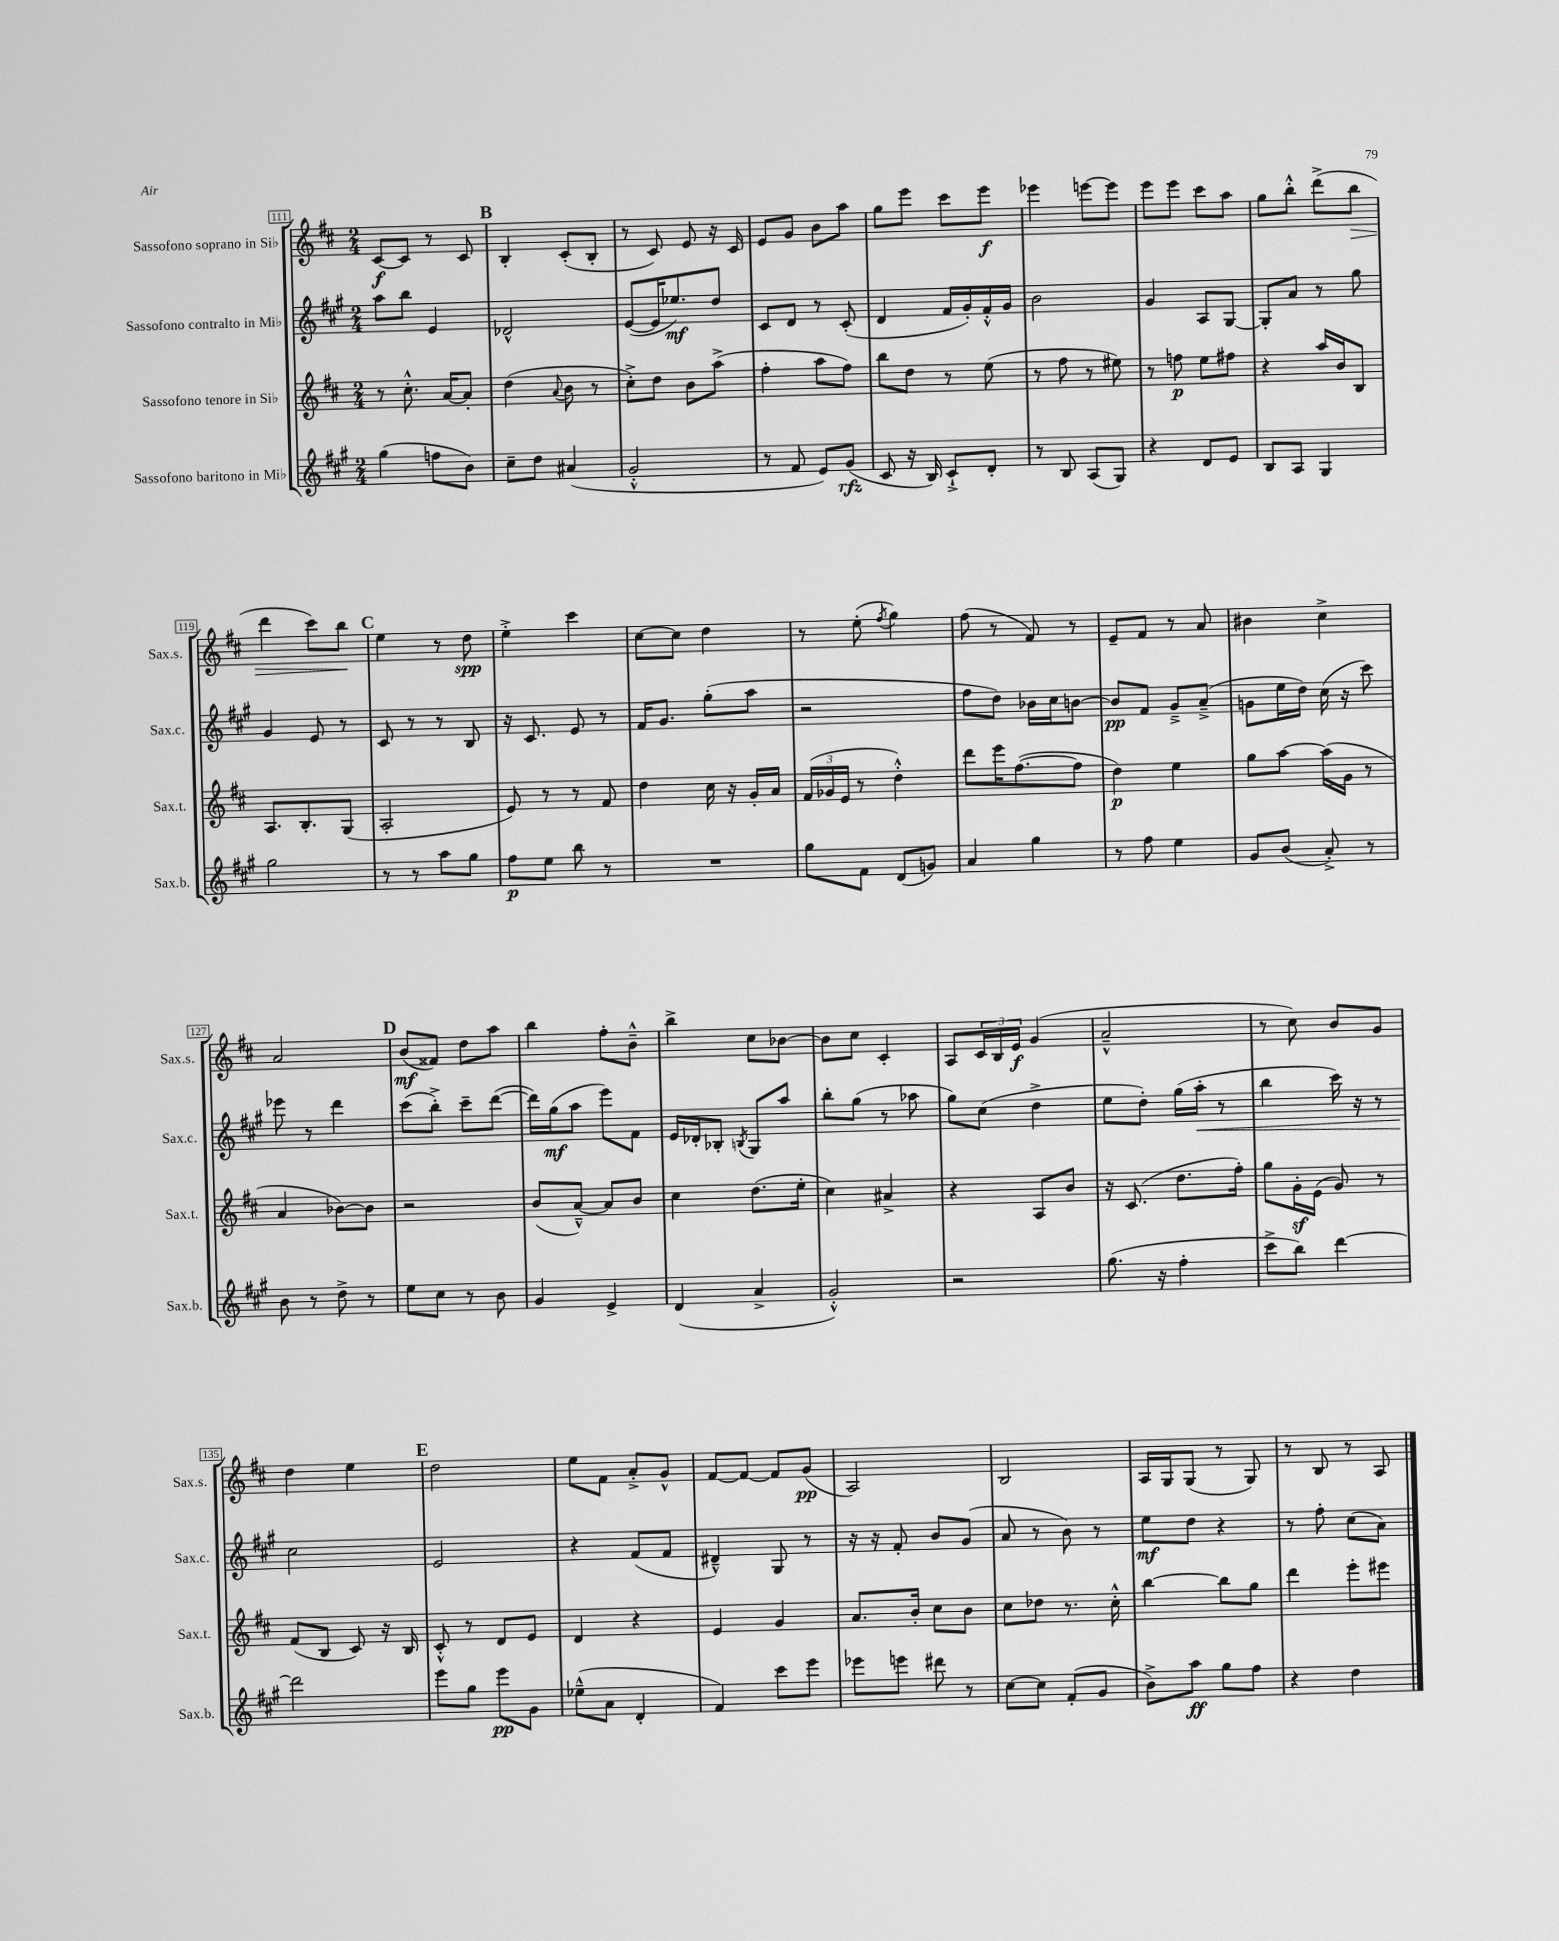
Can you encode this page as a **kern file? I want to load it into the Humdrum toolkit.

**kern	**kern	**kern	**kern
*staff4	*staff3	*staff2	*staff1
*clefG2	*clefG2	*clefG2	*clefG2
*k[f#c#g#]	*k[f#c#]	*k[f#c#g#]	*k[f#c#]
*M2/4	*M2/4	*M2/4	*M2/4
(4gg#	8r	8aa	[8c#
.	8.cc#'^^	8bb	8c#]
8ff	.	4e	8r
.	[16a	.	.
8b)	8a']	.	8c#
=	=	=	=
8cc#~	(4dd	2d-^^	4B'
8dd	.	.	.
.	8qqa	.	.
(4a#	8b	.	(8c#'
.	8r	.	8B'
=	=	=	=
2g#'^^	8cc#'^)	([8e	8r
.	8dd	16e]	8c#)
.	.	8.ee-)	.
.	8b	.	8e
.	(8aa^	8dd	16r
.	.	.	16c#
=	=	=	=
8r	4ff#'	8c#	8e
8f#	.	8d	8g
8e)	8aa	8r	8b
(8g#	8ff#)	(8c#'	8aa
=	=	=	=
8c#	8bb	4d	8gg
16r	8dd	.	8eee
16B)	.	.	.
8c#`^	8r	16f#	8ccc#
.	.	16g#')	.
8d'	(8ee	16f#'^^	8eee
.	.	16g#	.
=	=	=	=
8r	8r	2b	4eee-
8B	8ff#	.	.
(8A	8r	.	[8eee
8G#)	8ee#)	.	8eee]
=	=	=	=
4r	8r	4g#	8eee
.	8ff	.	8eee
8d	8ee	8A	8ccc#
8e	8ff#	[8G#	8aa
=	=	=	=
8B	4r	8G#']	8gg
8A	.	8a	8bb'^^
4G#	16aa	8r	(8ddd^
.	16b	.	.
.	8B	8gg#	8bb
=	=	=	=
2gg#	8.A	4g#	4ddd
.	8.B'	.	.
.	.	8e	8ccc#)
.	(8G	8r	8bb
=	=	=	=
8r	2A'	8c#	4ee
8r	.	8r	.
8aa	.	8r	8r
8gg#	.	8B	8dd
=	=	=	=
8ff#	8e)	16r	4ee'^
.	.	8.c#	.
8ee	8r	.	.
8bb	8r	8e	4ccc#
8r	8f#	8r	.
=	=	=	=
2r	4dd	16f#	[8cc#
.	.	8.g#	.
.	.	.	8cc#]
.	16cc#	(8gg#'	4dd
.	16r	.	.
.	16g'	8aa	.
.	16a	.	.
=	=	=	=
8gg#	(24f#	2r	8r
.	24g-	.	.
.	24e	.	.
8f#	8r	.	(8ee'
.	.	.	8qff#
(8d	4dd'^^)	.	4gg)
8g)	.	.	.
=	=	=	=
4a	8ddd	8ff#	(8ff#
.	16eee	8dd)	8r
.	([8.ff#	.	.
4gg#	.	16b-	8f#)
.	.	16cc#	.
.	8ff#]	[8b	8r
=	=	=	=
8r	4dd)	8b]	8e~
8ff#	.	8f#	8f#
4ee	4ee	8g#~^	8r
.	.	(8a~^	8a
=	=	=	=
8g#	8gg	8g	4b#
(8b	[8aa	16ee	.
.	.	16dd)	.
8a'^)	(16aa]	(16cc#	4cc#^
.	16g	16r	.
8r	8r	8ccc#)	.
=	=	=	=
8b	4a	8eee-	2a
8r	.	8r	.
8dd^	[8b-)	4ddd	.
8r	8b-]	.	.
=	=	=	=
8ee	2r	(8ccc#	(8b
8cc#	.	8bb'^)	8f##)
8r	.	8ccc#~	8dd
8b	.	([8ddd	8aa
=	=	=	=
4g#	(8b	16ddd])	4bb
.	.	(16gg#	.
.	[8a~^^)	8aa	.
4e^	8a]	8eee)	8ff#'
.	8b	8f#	8b~^^
=	=	=	=
(4d	4cc#	16e	4bb^
.	.	16d-'	.
.	.	8B-'	.
.	.	8qB	.
4a^	(8.dd	8G#	8cc#
.	.	8aa	[8b-
.	16ee'	.	.
=	=	=	=
2g#'^^)	4cc#)	8bb'	8b-]
.	.	(8gg#	8cc#
.	4a#^	8r	4c#'
.	.	8aa-	.
=	=	=	=
2r	4r	8gg#)	8A
.	.	(8cc#	24c#
.	.	.	24B
.	.	.	24e
.	8A	4dd^	(4g
.	8b	.	.
=	=	=	=
(8.gg#	16r	8ee	2a~^^
.	(8.c#	.	.
.	.	8dd')	.
16r	.	.	.
4ff#'	8.dd	(16gg#	.
.	.	16aa'	.
.	.	8r	.
.	16ff#')	.	.
=	=	=	=
8ccc#^	8gg	4bb	8r
8bb)	16g'	.	8cc#)
.	(16e	.	.
[4ddd	8g)	16ccc#)	8b
.	.	16r	.
.	8r	8r	8g
=	=	=	=
2ddd]	(8f#	2cc#	4dd
.	8B	.	.
.	8c#)	.	4ee
.	16r	.	.
.	16B	.	.
=	=	=	=
8eee	8c#'^^	2e	2dd
8gg#	8r	.	.
8eee	8d	.	.
8g#	8e	.	.
=	=	=	=
(8ee-~^^	4d	4r	8ee
8a	.	.	8f#
4d'	4r	(8f#	8a'^
.	.	8f#	8g^^
=	=	=	=
4f#)	4e	4d#~^^)	[8f#
.	.	.	8f#_
8ccc#	4g	8G#	8f#]
8eee	.	8r	(8g
=	=	=	=
8eee-	8.a	16r	2A)
.	.	16r	.
8eee	.	8f#'	.
.	16b'	.	.
8ddd#	8cc#	8b	.
8r	8b	(8g#	.
=	=	=	=
[8cc#	8cc#	8a	2B
8cc#]	8dd-	8r	.
(8f#'	8.r	8b)	.
8g#	.	8r	.
.	16cc#'^^	.	.
=	=	=	=
8b^)	[4bb	8ee	16A
.	.	.	16G
8aa	.	8dd	(8G
8gg#	8bb]	4r	8r
8ff#	8gg	.	8G)
=	=	=	=
4r	4ddd	8r	8r
.	.	8ff#'	8B
4dd	8eee'	(8cc#	8r
.	8eee#	8a)	8A
==	==	==	==
*-	*-	*-	*-
